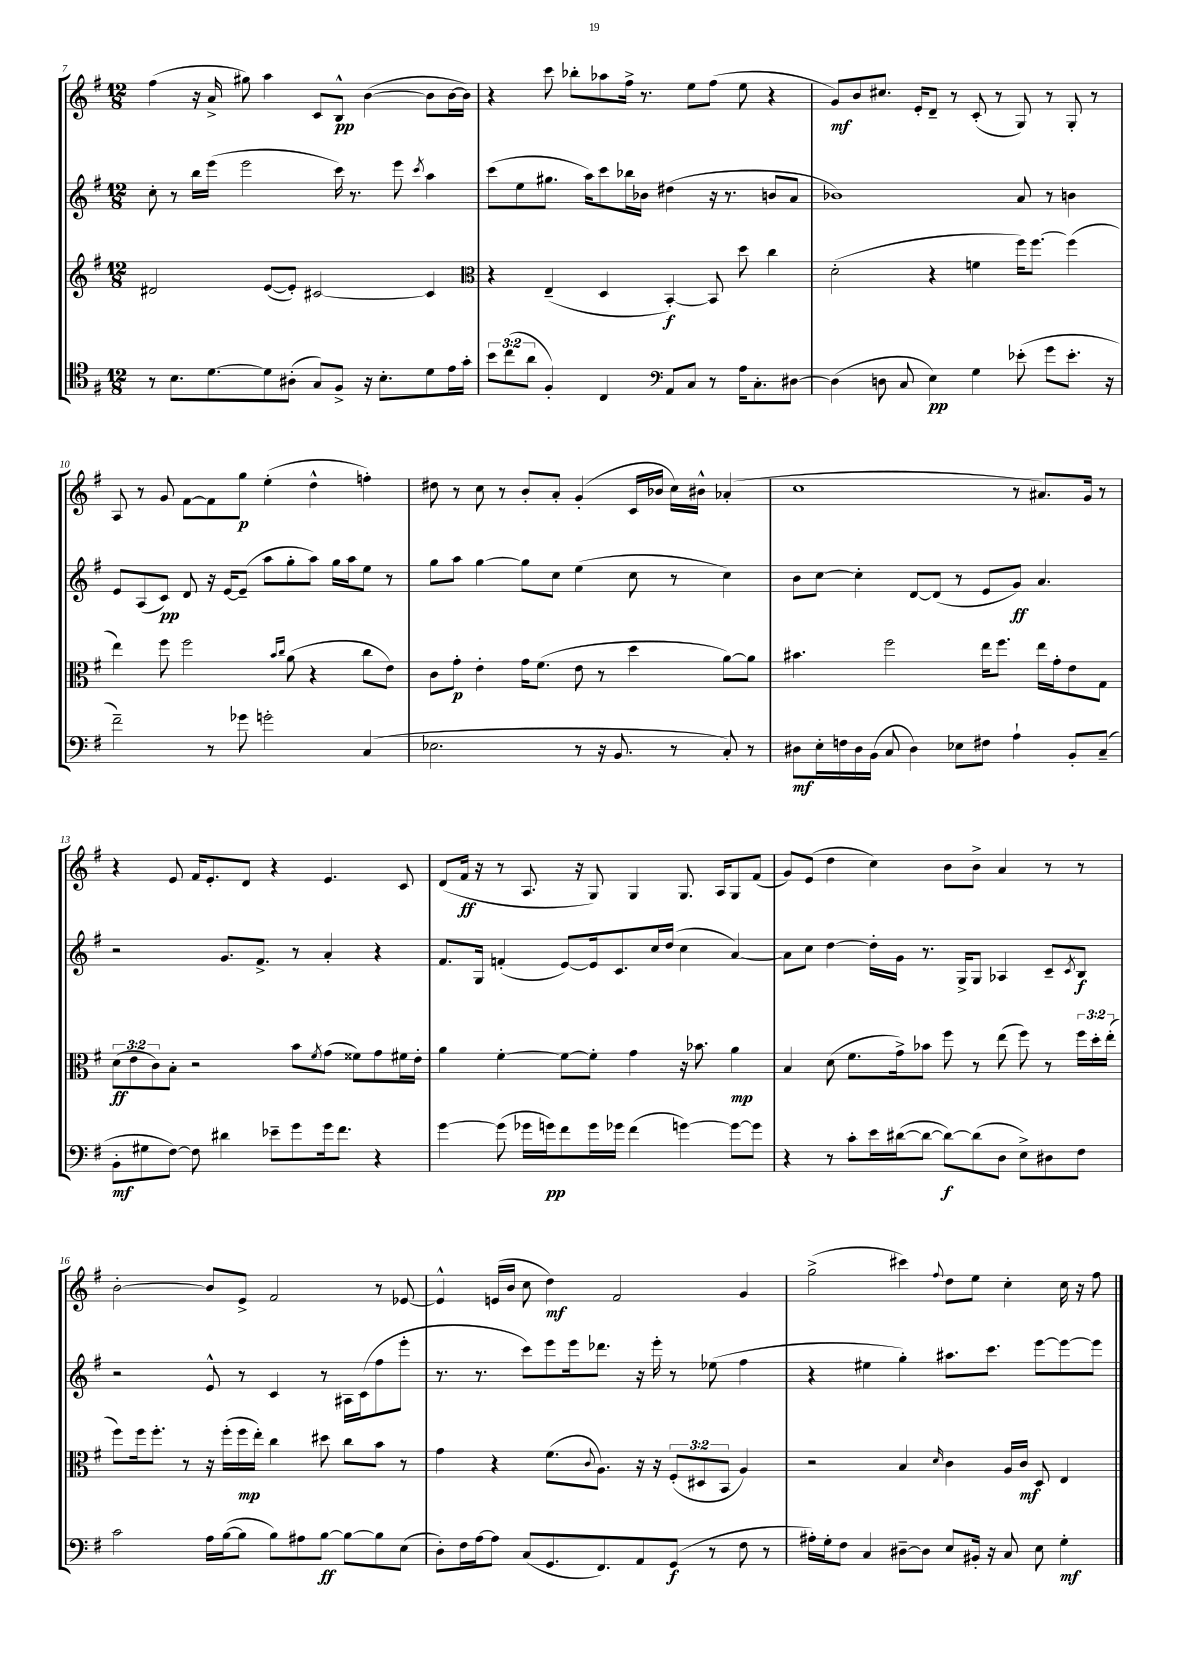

**kern	**kern	**kern	**kern
*staff4	*staff3	*staff2	*staff1
*clefC4	*clefG2	*clefG2	*clefG2
*k[f#]	*k[f#]	*k[f#]	*k[f#]
*M12/8	*M12/8	*M12/8	*M12/8
8r	2d#/	8cc'\	(4ff#\
8.B\L	.	8r	.
.	.	16bb\LL	16r
[8.d\	.	(16eee\JJ	16a^/
.	.	2eee\	8gg#\)
8d\]	([8e/L	.	4aa\
(8A#'\J	8e'/]J)	.	.
8G/L)	[2c#/	.	8c/L
8F#^/J	.	16ccc\)	8B^^/J
.	.	8.r	.
16r	.	.	([4b\
8.B'\L	.	.	.
.	.	8eee\	.
.	.	8qccc/	.
8d\	4c#/]	4aa\	8b\]L
16e\L	.	.	[16b\L
16g'\JJ	.	.	16b\]JJ)
=	=	=	=
*	*clefC3	*	*
12b\L	4r	(8ccc\L	4r
(12cc\	.	.	.
.	.	8ee\	.
12a\J	.	.	.
4F#'/)	(4E~/	8.gg#\J	8ccc\
.	.	.	8bb-'\L
.	.	16aa\LK)	.
4C/	4D/	8ccc\	8aa-\
.	.	16bb-\L	16ff#^\Jk
.	.	16b-\JJ	8.r
*clefF4	*	*	*
8AA/L	[4BB'/)	(4dd#\	.
8C/J	.	.	8ee\L
8r	8BB/]	16r	(8ff#\J
.	.	8.r	.
16A\LK	8dd\	.	8ee\
8.C'\	.	.	.
.	4cc\	8b/L	4r
[8D#\J	.	8a/J	.
=	=	=	=
(4D#\]	(2d'\	1b-)	8g/L)
.	.	.	8b/
8D\	.	.	8.cc#/J
8C/	.	.	.
.	.	.	16e'/LK
4E\)	4r	.	8d~/J
.	.	.	8r
4G\	4f\	.	(8c'/
.	.	.	8r
(8e-'\	16ff#\LK)	8a/	8G/)
.	[8.ff#\J	.	.
8g\L	.	8r	8r
8.e-'\J	(4ff#\]	4b\	8G'/
.	.	.	8r
16r	.	.	.
=	=	=	=
2f#~\)	4ee\)	8e/L	8A/
.	.	(8A/	8r
.	8ff#\	8c/J)	8g/
.	2ff#\	8d/	[8f#\L
8r	.	16r	8f#\]
.	.	[16e/LK	.
8g-\	.	(8e~/]J	8gg\J
2g'\	.	8aa\L	(4ee'\
.	16qqb/LL	.	.
.	16qqcc/JJ	.	.
.	(8a\	8gg'\	.
.	4r	8aa\J)	4dd^^\
.	.	16gg\LL	.
.	.	16aa\J	.
(4C/	8cc\L	8ee\J	4ff'\)
.	8e\J)	8r	.
=	=	=	=
2.E-\	8c\L	8gg\L	8dd#\
.	8g'\J	8aa\J	8r
.	4e'\	[4gg\	8cc\
.	.	.	8r
.	16g\LK	8gg\]L	8b'/L
.	(8.f#\J	.	.
.	.	8cc\J	8a'/J
8r	8e\	(4ee\	(4g'/
16r	8r	.	.
8.BB/	.	.	.
.	4dd\	8cc\	16c/LL
.	.	.	16b-/JJ
8r	.	8r	16cc\LL)
.	.	.	16b#^^\JJ
8C'/)	[8a\L)	4cc\)	(4a-'/
8r	8a\]J	.	.
=	=	=	=
8D#\L	4.b#\	8b\L	1cc
16E'\L	.	[8cc\J	.
16F\	.	.	.
16D#\	.	4cc'\]	.
(16BB\JJ	.	.	.
8C/	2ff#\	.	.
4D#\)	.	[8d/L	.
.	.	(8d/]J	.
8E-\L	.	8r	.
8F#\J	16ee\LK	8e/L	.
.	8.ff#\J	.	.
4A`\	.	8g/J)	8r
.	16ee\LL	4.a/	8.a#/L)
.	16g'\J	.	.
8BB'/L	8e\	.	.
.	.	.	16g/Jk
(8C~/J	8G\J	.	8r
=	=	=	=
8BB'\L	(12d\L	2r	4r
.	12e\	.	.
8G#\	.	.	.
.	12c\)	.	.
[8F#\J)	8B'\J	.	8e/
8F#\]	2r	.	16f#/LK
.	.	.	8.e'/
4d#\	.	8.g/L	.
.	.	.	8d/J
.	.	8.f#^/J	.
8e-~\L	.	.	4r
8g\	8b\L	8r	.
.	8qf#/	.	.
16g\k	(8g\J	4a'/	4.e/
8.f#\J	.	.	.
.	8f##\L)	.	.
4r	8g\	4r	.
.	16f#\L	.	8c/
.	16e'\JJ	.	.
=	=	=	=
[4g\	4a\	8.f#/L	(8d/L
.	.	.	16f#/Jk
.	.	16G/Jk	16r
(8g\]	[4f#'\	(4f'/	8r
16g-\LL	.	.	8.A/
16g\J)	.	.	.
8f#\	8f#\_L	[8e/L)	.
.	.	.	16r
16g\L	8f#'\]J	16e/]k	8G/)
16g-\JJ	.	8.c/	.
(4f#\	4g\	.	4G/
.	.	16cc/L	.
.	.	(16dd/JJ	.
[4g\)	16r	4cc\	8.G/
.	8.b-\	.	.
.	.	.	16A/LK
8g\_L	4a\	[4a/)	8G/
8g\]J	.	.	(8f#/J
=	=	=	=
4r	4B/	8a\]L	8g/L)
.	.	8cc\J	(8e/J
8r	(8d\	[4dd\	4dd\
8c'\L	8.f#\L	.	.
16e\L	.	16dd'\]LL	4cc\)
([16d#\J	16g^\k)	16g\JJ	.
8d#\_J	8b-\J	8.r	.
8d#\_L)	8ff#\	.	8b\L
.	.	16G^/LK	.
(8d#\]	8r	8G/J	8b^\J
8D\J	(8ee\	4A-/	4a/
8E^\L)	8ff#\)	.	.
8D#\	8r	8c~/L	8r
.	.	8qc/	.
8F#\J	24ff#\LL	8B/J	8r
.	24dd'\	.	.
.	(24ee'\JJ	.	.
=	=	=	=
2c\	8ff#\L)	2r	[2b'\
.	16ff#\k	.	.
.	8.ff#'\J	.	.
.	8r	.	.
16A\LL	16r	8e^^/	8b/]L
([16B\J	(16ff#'\LL	.	.
8B\]J	16ff#\	8r	8e^/J
.	16ee'\JJ)	.	.
8B\L)	4cc\	4c/	2f#/
8A#\	.	.	.
[8B\J	8dd#\	8r	.
8B\_L	8cc\L	16A#\LL	.
.	.	(16c\J	.
8B\]	8b\J	8ff#\	8r
(8E\J	8r	8eee'\J	[8e-/
=	=	=	=
8D'\L)	4g\	8.r	4e-^^/]
16F#\L	.	.	.
[16A\J	.	8.r	.
8A\]J	4r	.	(16e/LL
.	.	.	16b/JJ
(8C/L	.	8ccc\L)	8cc\
8.GG/	(8.f#\L	8eee\	4dd\)
.	.	16eee\k	.
.	8qqc/	.	.
8.FF#/)	8.A\J)	8.ddd-\J	.
.	.	.	2f#/
8AA/	16r	16r	.
.	16r	16eee'\	.
(8GG/J	(12F#'/L	8r	.
.	12D#/	.	.
8r	.	(8ee-\	.
.	12BB/J	.	.
8F#\	4A/)	4ff#\	4g/
8r	.	.	.
=	=	=	=
16A#'\LL)	2r	4r	(2gg^\
16G'\J	.	.	.
8F#\J	.	.	.
4C/	.	4ee#\	.
[8D#~\L	4B/	4gg'\)	4ccc#\)
8D#\]J	.	.	.
.	16qqd/	.	8qqff#/
8E/L	4c\	8.aa#\L	8dd\L
16BB#'/Jk	.	.	8ee\J
16r	.	8.ccc\J	.
8C/	16A/LL	.	4cc'\
.	16c/JJ	.	.
8E\	8D/	[8eee\L	.
4G'\	4E/	8eee\_	16cc\
.	.	.	16r
.	.	8eee\]J	8ff#\
==	==	==	==
*-	*-	*-	*-
